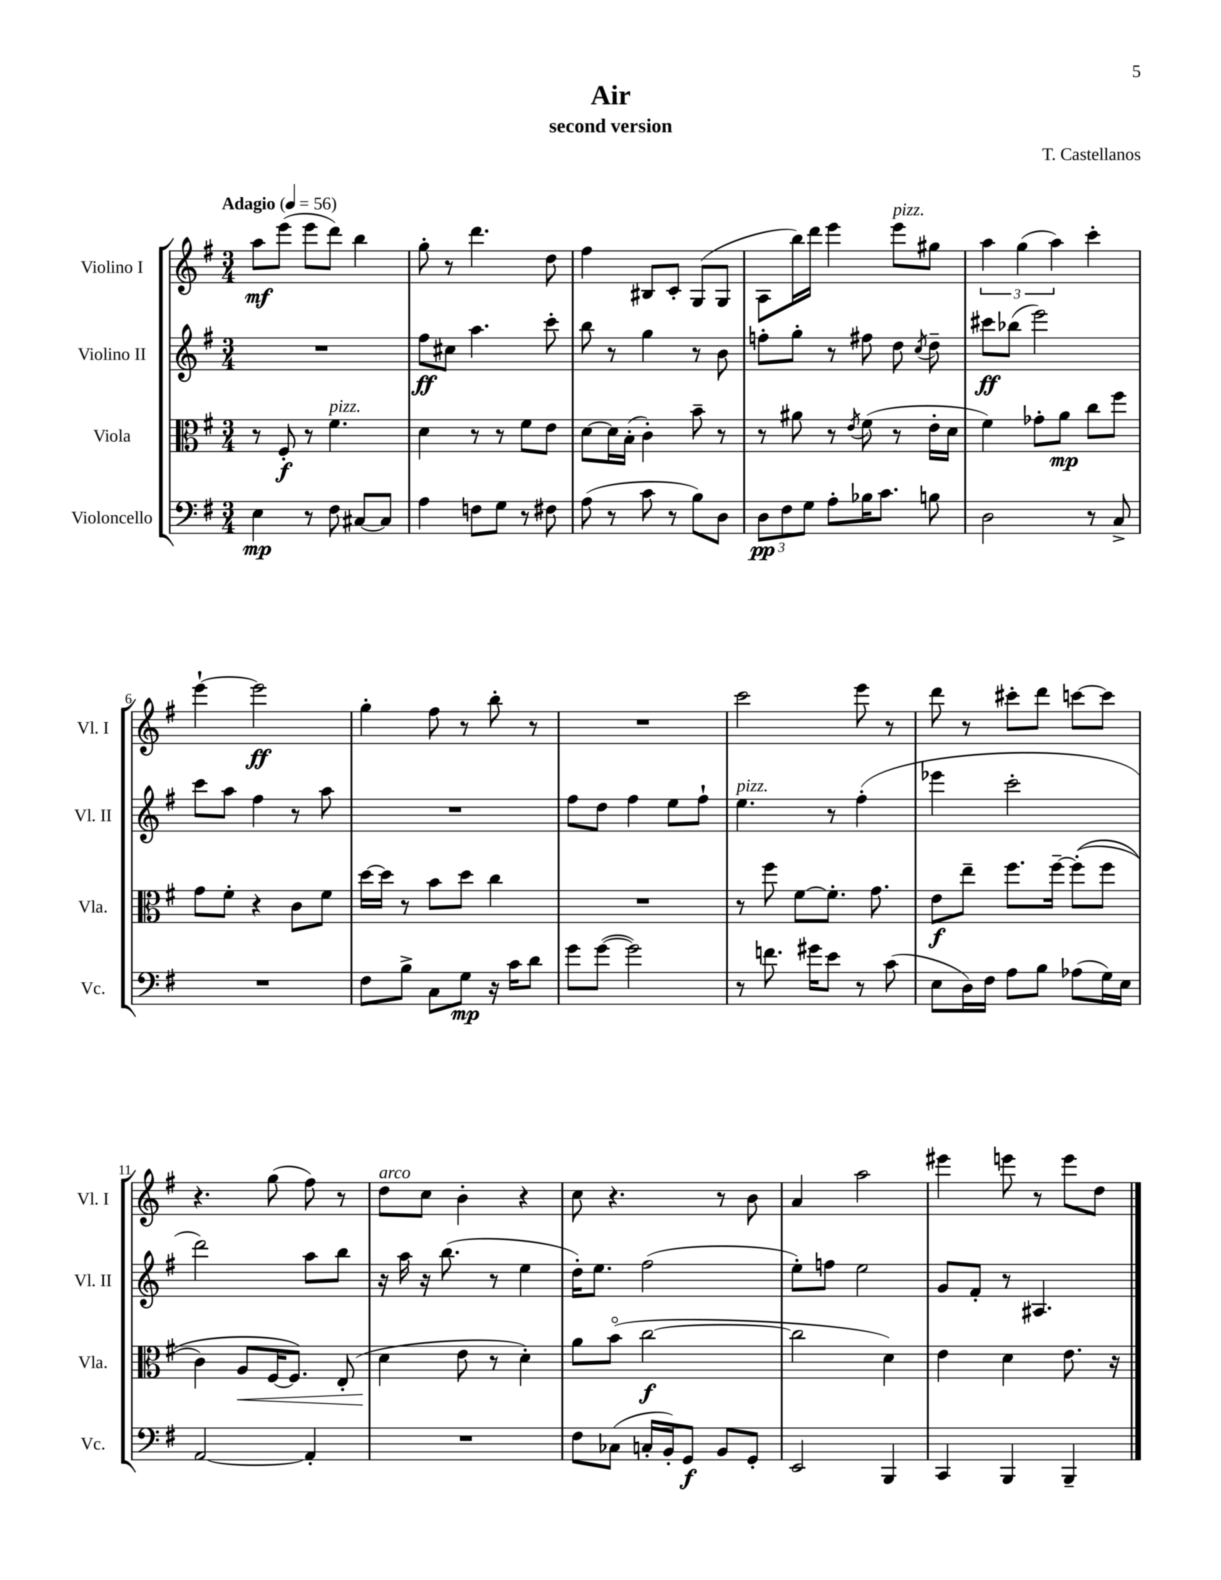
\header { title = "Air" composer = "T. Castellanos" subtitle = "second version" }
<<
\new StaffGroup <<
\new Staff = "s0" \with { instrumentName = "Violino I" shortInstrumentName = "Vl. I" } {
    \clef treble \key g \major \numericTimeSignature \time 3/4 \tempo "Adagio" 4 = 56
    \autoBeamOff a''8[\mf e'''8]( e'''8[ d'''8]) b''4 |
    g''8-. r8 d'''4. d''8 |
    fis''4 bis8[ c'8]-. g8[( g8] |
    a8[ b''16) d'''16] e'''4 e'''8[^\markup { \italic "pizz." } gis''8] |
    \tuplet 3/2 { a''4 g''4( a''4) } c'''4-. |
    e'''4~-! e'''2\ff |
    g''4-. fis''8 r8 b''8-. r8 |
    R2. |
    c'''2 e'''8 r8 |
    d'''8 r8 cis'''8[-. d'''8] c'''8[~ c'''8] |
    r4. g''8( fis''8) r8 |
    d''8[^\markup { \italic "arco" } c''8] b'4-. r4 |
    c''8 r4. r8 b'8 |
    a'4 a''2 |
    eis'''4 e'''8 r8 e'''8[ d''8] \bar "|." |
}
\new Staff = "s1" \with { instrumentName = "Violino II" shortInstrumentName = "Vl. II" } {
    \clef treble \key g \major \numericTimeSignature \time 3/4
    \autoBeamOff R2. |
    fis''8[\ff cis''8] a''4. c'''8-. |
    b''8 r8 g''4 r8 b'8 |
    f''8[-. g''8]-. r8 fis''8 d''8 \acciaccatura { c''8 } d''8-- |
    cis'''8[\ff bes''8]( e'''2) |
    c'''8[ a''8] fis''4 r8 a''8 |
    R2. |
    fis''8[ d''8] fis''4 e''8[ fis''8]-! |
    e''4.^\markup { \italic "pizz." } r8 fis''4-.( |
    ees'''4 c'''2-. |
    d'''2) a''8[ b''8] |
    r16 a''16 r16 b''8.( r8 e''4 |
    d''16[-.) e''8.] fis''2( |
    e''8[-.) f''8] e''2 |
    g'8[ fis'8]-. r8 ais4. \bar "|." |
}
\new Staff = "s2" \with { instrumentName = "Viola" shortInstrumentName = "Vla." } {
    \clef alto \key g \major \numericTimeSignature \time 3/4
    \autoBeamOff r8 fis8-.\f r8 fis'4.^\markup { \italic "pizz." } |
    d'4 r8 r8 fis'8[ e'8] |
    d'8[~ d'16 b16]-.( c'4-.) b'8-- r8 |
    r8 ais'8 r8 \acciaccatura { e'8 } fis'8( r8 e'16[-. d'16] |
    fis'4) ges'8[-. a'8]\mp c''8[ fis''8] |
    g'8[ fis'8]-. r4 c'8[ fis'8] |
    d''16[~ d''16] r8 b'8[ d''8] c''4 |
    R2. |
    r8 fis''8 fis'8[~ fis'8.]-. g'8. |
    e'8[\f e''8]-- fis''8.[ fis''16]~-- fis''8[-.(\( fis''8] |
    c'4) a8[\< fis16~ fis8.]\) e8-.( |
    d'4\! e'8 r8 d'4-.) |
    a'8[ b'8]\flageolet( c''2~\f |
    c''2 d'4) |
    e'4 d'4 e'8. r16 \bar "|." |
}
\new Staff = "s3" \with { instrumentName = "Violoncello" shortInstrumentName = "Vc." } {
    \clef bass \key g \major \numericTimeSignature \time 3/4
    \autoBeamOff e4\mp r8 fis8 cis8[~ cis8] |
    a4 f8[ g8] r8 fis8 |
    a8( r8 c'8 r8 b8[) d8] |
    \tuplet 3/2 { d8[\pp fis8 g8] } a8[-. bes16 c'8.] b8 |
    d2 r8 c8-> |
    R2. |
    fis8[ b8]-> c8[ g8]\mp r16 c'16[ d'8] |
    g'8[ g'8]~( g'2) |
    r8 f'8. gis'16[ e'8] r8 c'8( |
    e8[ d16) fis16] a8[ b8] aes8[( g16) e16] |
    a,2~ a,4-. |
    R2. |
    fis8[ ces8]( c16[-. b,16-.) g,8]\f b,8[ g,8]-. |
    e,2 b,,4 |
    c,4 b,,4 b,,4-- \bar "|." |
}
>>
>>
